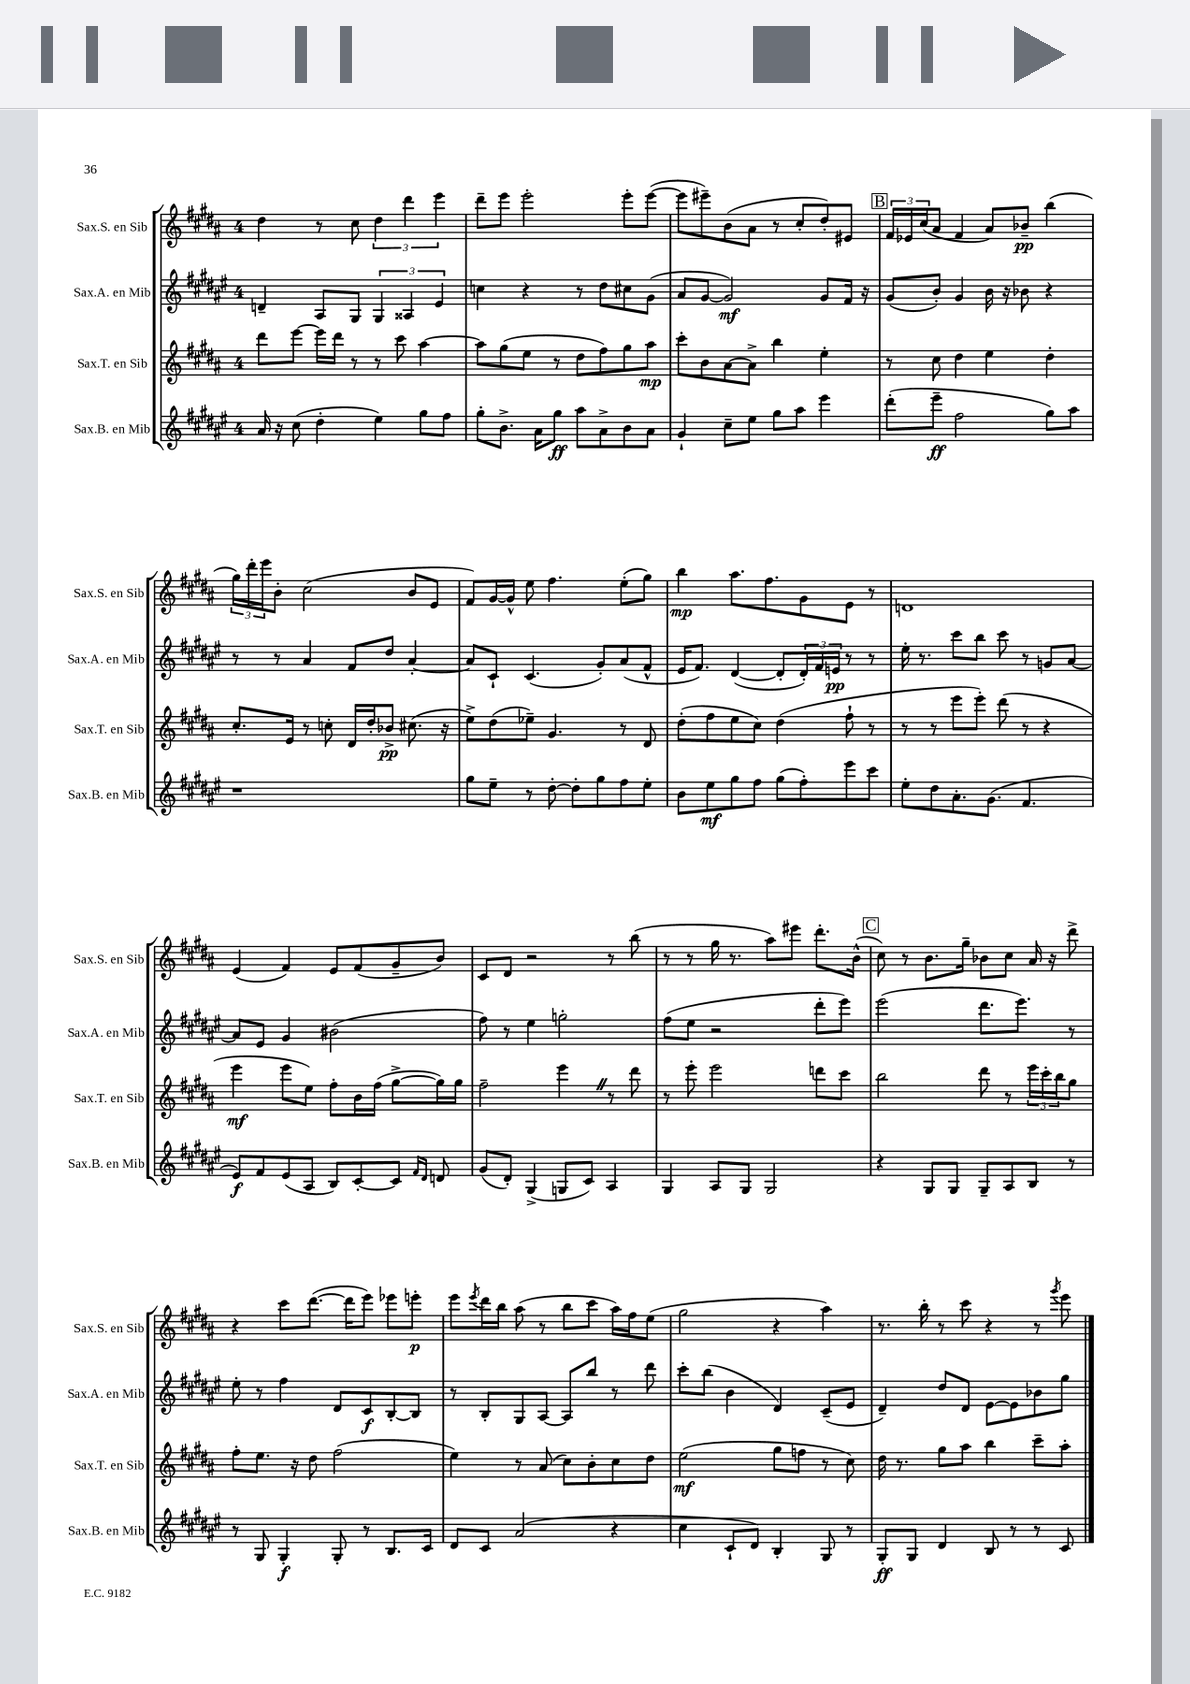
<<
\new StaffGroup <<
\new Staff = "s0" \with { instrumentName = "Sax.S. en Sib" shortInstrumentName = "Sax.S. en Sib" } {
    \clef treble \key b \major \once \override Staff.TimeSignature.style = #'single-digit \time 4/4
    dis''4 r8 cis''8 \tuplet 3/2 { dis''4 dis'''4 e'''4 } |
    dis'''8-- e'''8 e'''2-. e'''8-. e'''8~( |
    e'''8 eis'''8--) b'8( ais'8 r8 cis''8-. dis''8-.) eis'8 |
    \mark \markup { \box "B" } \tuplet 3/2 { fis'16 ees'16 cis''16( } ais'8 fis'4 ais'8) bes'8--\pp b''4( |
    \tuplet 3/2 { gis''16) dis'''16-. e'''16 } b'8-. cis''2( b'8 e'8 |
    fis'8) gis'16~ gis'16-^ e''8 fis''4. e''8-.( gis''8) |
    b''4\mp ais''8. fis''8. gis'8 e'8 r8 |
    d'1 |
    e'4( fis'4) e'8 fis'8( gis'8-- b'8) |
    cis'8 dis'8 r2 r8 b''8( |
    r8 r8 gis''16 r8. ais''8) eis'''8 dis'''8.-. b'16-^( |
    \mark \markup { \box "C" } cis''8) r8 b'8. gis''16-- bes'8 cis''8 ais'16 r16 dis'''8-> |
    r4 cis'''8 dis'''8.~( dis'''16 e'''8) ees'''8 e'''8-.\p |
    e'''8 \acciaccatura { e'''8 } dis'''16 b''16 ais''8( r8 b''8 cis'''8 ais''16) fis''16 e''8( |
    gis''2 r4 ais''4) |
    r8. b''16-. r8 cis'''8 r4 r8 \acciaccatura { gis'''8 } e'''8 \bar "|." |
}
\new Staff = "s1" \with { instrumentName = "Sax.A. en Mib" shortInstrumentName = "Sax.A. en Mib" } {
    \clef treble \key fis \major \once \override Staff.TimeSignature.style = #'single-digit \time 4/4
    d'4-- ais8 gis8 \tuplet 3/2 { gis4 aisis4 eis'4 } |
    c''4 r4 r8 dis''8 cis''8 gis'8( |
    ais'8 gis'8~ gis'2\mf) gis'8 fis'16 r16 |
    \mark \markup { \box "B" } gis'8( b'8-.) gis'4 b'16 r16 bes'8 r4 |
    r8 r8 ais'4 fis'8 dis''8 ais'4~-. |
    ais'8 cis'8-! cis'4.( gis'8-.) ais'8( fis'8-^ |
    eis'16 fis'8.) dis'4~( dis'8-. \tuplet 3/2 { dis'16-.) fis'16 e'16\pp } r8 r8 |
    eis''16-. r8. cis'''8 b''8 cis'''8 r8 g'8 ais'8~ |
    ais'8 eis'8 gis'4 bis'2( |
    fis''8) r8 eis''4 g''2-. |
    fis''8( eis''8 r2 dis'''8-. eis'''8) |
    \mark \markup { \box "C" } eis'''2( dis'''8. eis'''8.) r8 |
    eis''8-. r8 fis''4 dis'8 cis'8\f b8~-. b8 |
    r8 b8-. gis8 ais8~ ais8 b''8 r8 dis'''8 |
    cis'''8-. b''8( b'4 dis'4) cis'8--( eis'8 |
    dis'4--) dis''8 dis'8 eis'8~ eis'8 bes'8 gis''8 \bar "|." |
}
\new Staff = "s2" \with { instrumentName = "Sax.T. en Sib" shortInstrumentName = "Sax.T. en Sib" } {
    \clef treble \key b \major \once \override Staff.TimeSignature.style = #'single-digit \time 4/4
    dis'''8 e'''8~ e'''16 dis'''16 r8 r8 cis'''8 ais''4~ |
    ais''8 gis''8( e''8 r8 dis''8 fis''8) gis''8 ais''8\mp |
    cis'''8-. b'8 ais'8~ ais'8-> b''4 e''4-. |
    \mark \markup { \box "B" } r8 cis''8 dis''4 e''4 dis''4-. |
    cis''8.-. e'16 r8 c''8-. dis'16 dis''16-. bes'8->\pp cis''8.( r16 |
    e''8->) dis''8( ees''8--) gis'4. r8 dis'8 |
    dis''8-.( fis''8 e''8 cis''8) dis''4( fis''8-! r8 |
    r8 r8 e'''8 e'''8-.) dis'''8( r8 r4 |
    e'''4\mf e'''8 e''8) fis''8-. b'16 fis''16( gis''8~-> gis''16) gis''16 |
    fis''2-- e'''4 \once \override BreathingSign.text = \markup { \musicglyph "scripts.caesura.straight" } \breathe r8 dis'''8 |
    r8 e'''8-. e'''2 d'''8 cis'''8 |
    \mark \markup { \box "C" } b''2 dis'''8 r8 \tuplet 3/2 { e'''16 cis'''16-. b''16 } gis''8 |
    fis''8-. e''8. r16 dis''8 fis''2( |
    e''4) r8 ais'8( cis''8) b'8-. cis''8 dis''8 |
    e''2\mf( gis''8 f''8 r8 cis''8) |
    dis''16 r8. gis''8 ais''8 b''4 cis'''8-- ais''8-. \bar "|." |
}
\new Staff = "s3" \with { instrumentName = "Sax.B. en Mib" shortInstrumentName = "Sax.B. en Mib" } {
    \clef treble \key fis \major \once \override Staff.TimeSignature.style = #'single-digit \time 4/4
    ais'16 r16 cis''8( dis''4-. eis''4) gis''8 fis''8 |
    gis''8-. b'8.-> ais'16 gis''8\ff ais''8 ais'8-> b'8 ais'8 |
    gis'4-! cis''8-- eis''8 gis''8 ais''8 eis'''4 |
    \mark \markup { \box "B" } dis'''8-.( eis'''8--\ff fis''2 gis''8) ais''8 |
    r1 |
    gis''8 eis''8-- r8 dis''8~-. dis''8-. gis''8 fis''8 eis''8-. |
    b'8 eis''8\mf gis''8 fis''8 gis''8( fis''8-.) eis'''8 cis'''8 |
    eis''8-. dis''8 ais'8.-. gis'8.( fis'4. |
    eis'8\f) fis'8 eis'8( ais8 b8) cis'8~-. cis'8 \grace { fis'16 dis'16 } d'8 |
    gis'8( dis'8-.) gis4->( g8 cis'8) ais4 |
    gis4 ais8 gis8 gis2 |
    \mark \markup { \box "C" } r4 gis8 gis8 gis8-- ais8 b8 r8 |
    r8 gis8 gis4-.\f gis8-. r8 b8. cis'16 |
    dis'8 cis'8 ais'2( r4 |
    cis''4 cis'8-! dis'8) b4-. gis8 r8 |
    gis8-.\ff gis8 dis'4 b8 r8 r8 cis'8 \bar "|." |
}
>>
>>
\layout { \context { \Score \remove "Bar_number_engraver" } }
